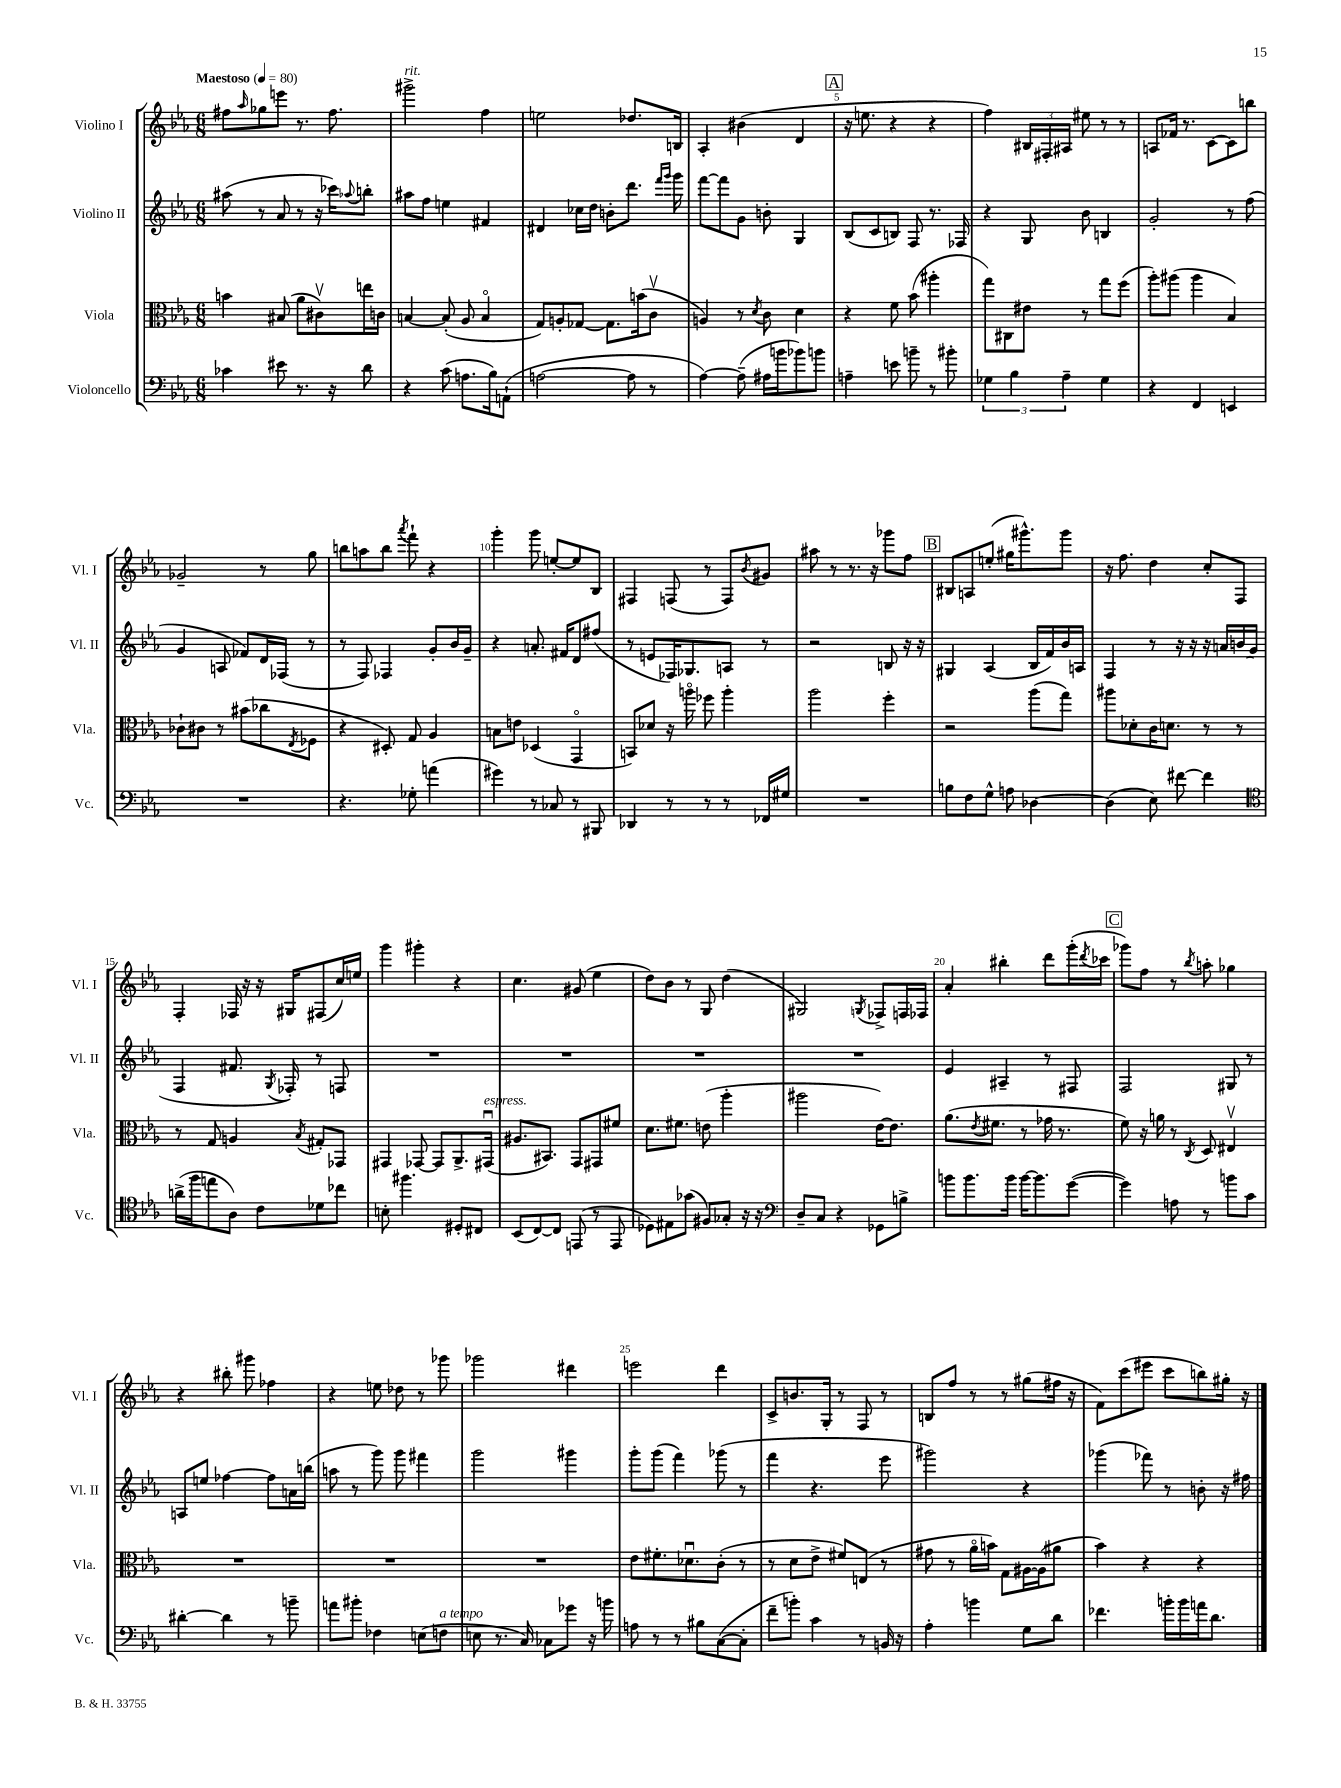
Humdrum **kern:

**kern	**kern	**kern	**kern
*staff4	*staff3	*staff2	*staff1
*clefF4	*clefC3	*clefG2	*clefG2
*k[b-e-a-]	*k[b-e-a-]	*k[b-e-a-]	*k[b-e-a-]
*M6/8	*M6/8	*M6/8	*M6/8
*MM80	*MM80	*MM80	*MM80
4c-\	4b\	(8aa#\	8ff#\L
.	.	.	16qqaa-/
.	.	8r	8gg-\
8e#\	(8B#/	8a-/	8eee\J
8.r	8a-\L	8r	8.r
.	8c#v\)	16r	.
16r	.	16ccc-\LK)	8.ff#\
.	.	8qqaa-/	.
8d\	16ee\L	8bb'\J	.
.	16c\JJ	.	.
=	=	=	=
4r	[4B/	8aa#\L	2ggg#^\
.	.	8ff\J	.
(8c\	(8B'/]	4ee\	.
8.A\L	8A-/	.	.
.	4Bo/	4f#/	4ff\
16B-\k)	.	.	.
(8AA`\J	.	.	.
=	=	=	=
[2A\	8G/L)	4d#/	2ee\
.	8A'/	.	.
.	[8G-/J	16cc-\LL	.
.	.	16dd\JJ	.
.	8.G-\]L	8b'\L	.
8A\]	.	8.ddd\J	8.dd-/L
.	(16b\k	.	.
8r	8cv\J	.	.
.	.	16qqfff/LL	.
.	.	16qqggg/JJ	.
.	.	16ggg\	16B/Jk
=	=	=	=
[4A-\)	4A/)	[8fff\L	4A-'/
.	.	8fff\]	.
(8A-~\]	8r	8g\J	(4b#\
.	8qd/	.	.
16A#\LL	8c\	8b'\	.
16b\J	.	.	.
8b-\)	4d\	4G/	4d/
8b\J	.	.	.
=	=	=	=
4A~\	4r	(8B-/L	16r
.	.	.	8.ee\
.	.	8c/	.
8e\	8f\	8B/J)	4r
8b~\	(8b-\	8F/	.
8r	4aa#'\	8.r	4r
8b#'\	.	.	.
.	.	16F-/	.
=	=	=	=
6G-\	8gg\L)	4r	4ff\)
.	8C#\	.	.
6B-\	.	.	.
.	8e#\J	8G/	24B#/LL
.	.	.	24F#'/
6A-~\	.	.	24A#/JJ
.	8r	8b-\	8ee#\
4G-\	8gg\L	4B/	8r
.	(8ff\J	.	8r
=	=	=	=
4r	8aa-'\L)	2g'/	8A/L
.	(8aa#\J	.	16f-/Jk
.	.	.	8.r
4FF/	4aa#\	.	.
.	.	.	[8c\L
4EE/	4B-/)	8r	8c\]
.	.	(8ff\	8bb\J
=	=	=	=
2.r	8c-`\L	4g/	2g-~/
.	8c#\J	.	.
.	8r	8A/	.
.	(8b#\L	8f-/L)	.
.	8cc-\	16d/L	8r
.	.	(16F-/JJ	.
.	8qE-/	.	.
.	8F-\J	8r	8gg\
=	=	=	=
4.r	4r	8r	8bb\L
.	.	8F/)	8aa\
.	8D#'/)	4F-/	8bb\J
.	.	.	8qaaa-/
8G-'\	8G/	.	8fff`\
(4a\	4A-/	8g'/L	4r
.	.	16b-/L	.
.	.	16g~/JJ	.
=	=	=	=
4g#\)	8B\L	4r	4ggg'\
.	8e\J	.	.
8r	(4D-/	8.a'/	8ggg\
8C-/	.	.	[8ee'/L
.	.	16f#/LK	.
8r	4GGo/	8d/	8ee/]
8BBB#/	.	(8ff#/J	8B-/J
=	=	=	=
4DD-/	8BB/L)	8r	4F#/
.	8d-/J	8e/L	.
8r	16r	16F-/K)	(8F/
.	16aao\	8.G-/	.
8r	8ff-\	.	8r
8r	4aa'\	8A/J	8F/L)
.	.	.	8qb-/
16FF-/LL	.	8r	8g#/J
16G#/JJ	.	.	.
=	=	=	=
2.r	2aa-\	2r	8aa#\
.	.	.	8r
.	.	.	8.r
.	.	.	16r
.	4ff'\	8B/	8ggg-\L
.	.	16r	8ff\J
.	.	16r	.
=	=	=	=
8B\L	2r	4G#/	8B#/L
8F\	.	.	8A/
8G^^\J	.	(4A-/	(8ee'/J
8A\	.	.	16gg#\LK
.	.	.	8.ggg#^^\)
[4D-\	(8aa-\L	16B-/LL	.
.	.	16f/)	.
.	8gg\J)	16b-/	8ggg#\J
.	.	16A/JJ	.
=	=	=	=
(4D-\]	8aa#\L	4F/	16r
.	.	.	8.ff\
.	8d-'\	.	.
8E-\)	16c\K	8r	4dd\
.	8.d\J	.	.
[8f#\	.	16r	.
.	.	16r	.
4f#\]	8r	16r	8cc'/L
.	.	16a/LL	.
.	8r	16b/	8F/J
.	.	(16g/JJ	.
=	=	=	=
*clefC4	*	*	*
(16a^\LL	8r	4F/	4F'/
16ff\J	.	.	.
8ee\	8G/	.	.
8A-\J)	4A/	8.f#/	16F-/
.	.	.	16r
8c\L	.	.	16r
.	.	8qG/	.
.	.	16F-'/)	16G#/LK
.	8qB-/	.	.
8d-\	8G#'/L	8r	(8F#/
8cc-\J	8GG-/J	8F/	16cc/L)
.	.	.	16ee/JJ
=	=	=	=
8B'\	4GG#/	2.r	4ggg\
4.ff#\	.	.	.
.	[8GG-/	.	4ggg#'\
.	8GG-/]L	.	.
8D#'/L	8.AA-^/	.	4r
8C#/J	.	.	.
.	(16GG#u/Jk	.	.
=	=	=	=
(8BB-/L	8.A#/L	2.r	4.cc\
[8C/)	.	.	.
.	8.BB#/J)	.	.
8C/]J	.	.	.
(8EE/	8GG/L	.	(8g#/
8r	8GG#/	.	4ee-\
8EE/	8f#/J	.	.
=	=	=	=
8D-\L)	8.d\L	2.r	8dd\L)
8E#\	.	.	8b-\J
.	8.f#\J	.	.
(8g-\J	.	.	8r
8F#/L)	(8e\	.	8G/
8G-'/J	4aa-'\	.	(4dd\
16r	.	.	.
16r	.	.	.
=	=	=	=
*clefF4	*	*	*
8D~/L	2aa#\	2.r	2G#/)
8C/J	.	.	.
4r	.	.	.
.	.	.	8qG/
8GG-\L	[16e-\LK)	.	8F-^/L
.	8.e-\]J	.	.
8B^\J	.	.	16F/L
.	.	.	16F-/JJ
=	=	=	=
8b\L	(8.a-\L	4e-/	4a-'/
8.b\	.	.	.
.	8qe-/	.	.
.	8.f#\J	.	.
.	.	4A#~/	4bb#'\
16b\Jk	.	.	.
[16b\LK	8r	.	.
8.b\]	.	.	.
.	16g-\	8r	8ddd\L
.	8.r	.	.
([8g\J	.	8F#/	(16ggg'\L
.	.	.	8qddd/
.	.	.	16ccc-\JJ
=	=	=	=
4g\])	8f\)	2F/	8ggg-\L)
.	16r	.	8ff\J
.	16a\	.	.
8A\	8r	.	8r
.	8qC/	.	8qbb-/
8r	8D/	.	8aa'\
8b\L	4E#v/	8G#/	4gg-\
8c\J	.	8r	.
=	=	=	=
[4d#'\	2.r	8A/L	4r
.	.	8ee/J	.
4d#\]	.	[4ff-\	8bb#'\
.	.	.	8ggg#\
8r	.	8ff-\]L	4ff-\
8b~\	.	16a\L	.
.	.	(16bb\JJ	.
=	=	=	=
8a\L	2.r	8aa\	4r
8b#'\J	.	8r	.
4F-\	.	8ggg\)	8ee\
.	.	8ggg\	8dd-\
(8E\L	.	4fff#\	8r
8F\J	.	.	8ggg-\
=	=	=	=
8E\	2.r	2ggg\	2ggg-\
8.r	.	.	.
16C/)	.	.	.
8C-\L	.	.	.
8g-\J	.	4ggg#\	4ddd#\
16r	.	.	.
16b\	.	.	.
=	=	=	=
8A\	8e-\L	8ggg'\L	2eee\
8r	8.f#'\	(8ggg\J	.
8r	.	4fff\)	.
.	8.d-u\	.	.
8B#\L	.	.	.
([8C\	(8c'\J	(8ggg-\	4ddd\
8C'\]J	8r	8r	.
=	=	=	=
8f~\L	8r	4fff\	8c^/L
8b'\J)	8d\L	.	8.b/
4c\	8e-^\J	4.r	.
.	.	.	16G'/Jk
.	8f#/L)	.	8r
8r	(8E/J	.	8F/
16BB/	8r	8eee-\	8r
16r	.	.	.
=	=	=	=
4A-'\	8g#\	2ggg#\)	8B/L
.	8r	.	8ff/J
4b\	16a-o\LL	.	8r
.	16b\JJ)	.	.
.	8G\L	.	8r
8G\L	[16A#\L	4r	(8gg#\L
.	(16A#\]J	.	.
8d\J	8a#\J	.	16ff#\Jk
.	.	.	16r
=	=	=	=
4.f-\	4b-\)	(4ggg-\	8f\L)
.	.	.	(8ccc\
.	4r	8fff-\)	8eee#\J
16b'\LL	.	8r	8ccc\L
16b\	.	.	.
16a\J	4r	8b'\	8bb\)
8.d\J	.	.	.
.	.	16r	16gg#'\Jk
.	.	16ff#\	16r
==	==	==	==
*-	*-	*-	*-
